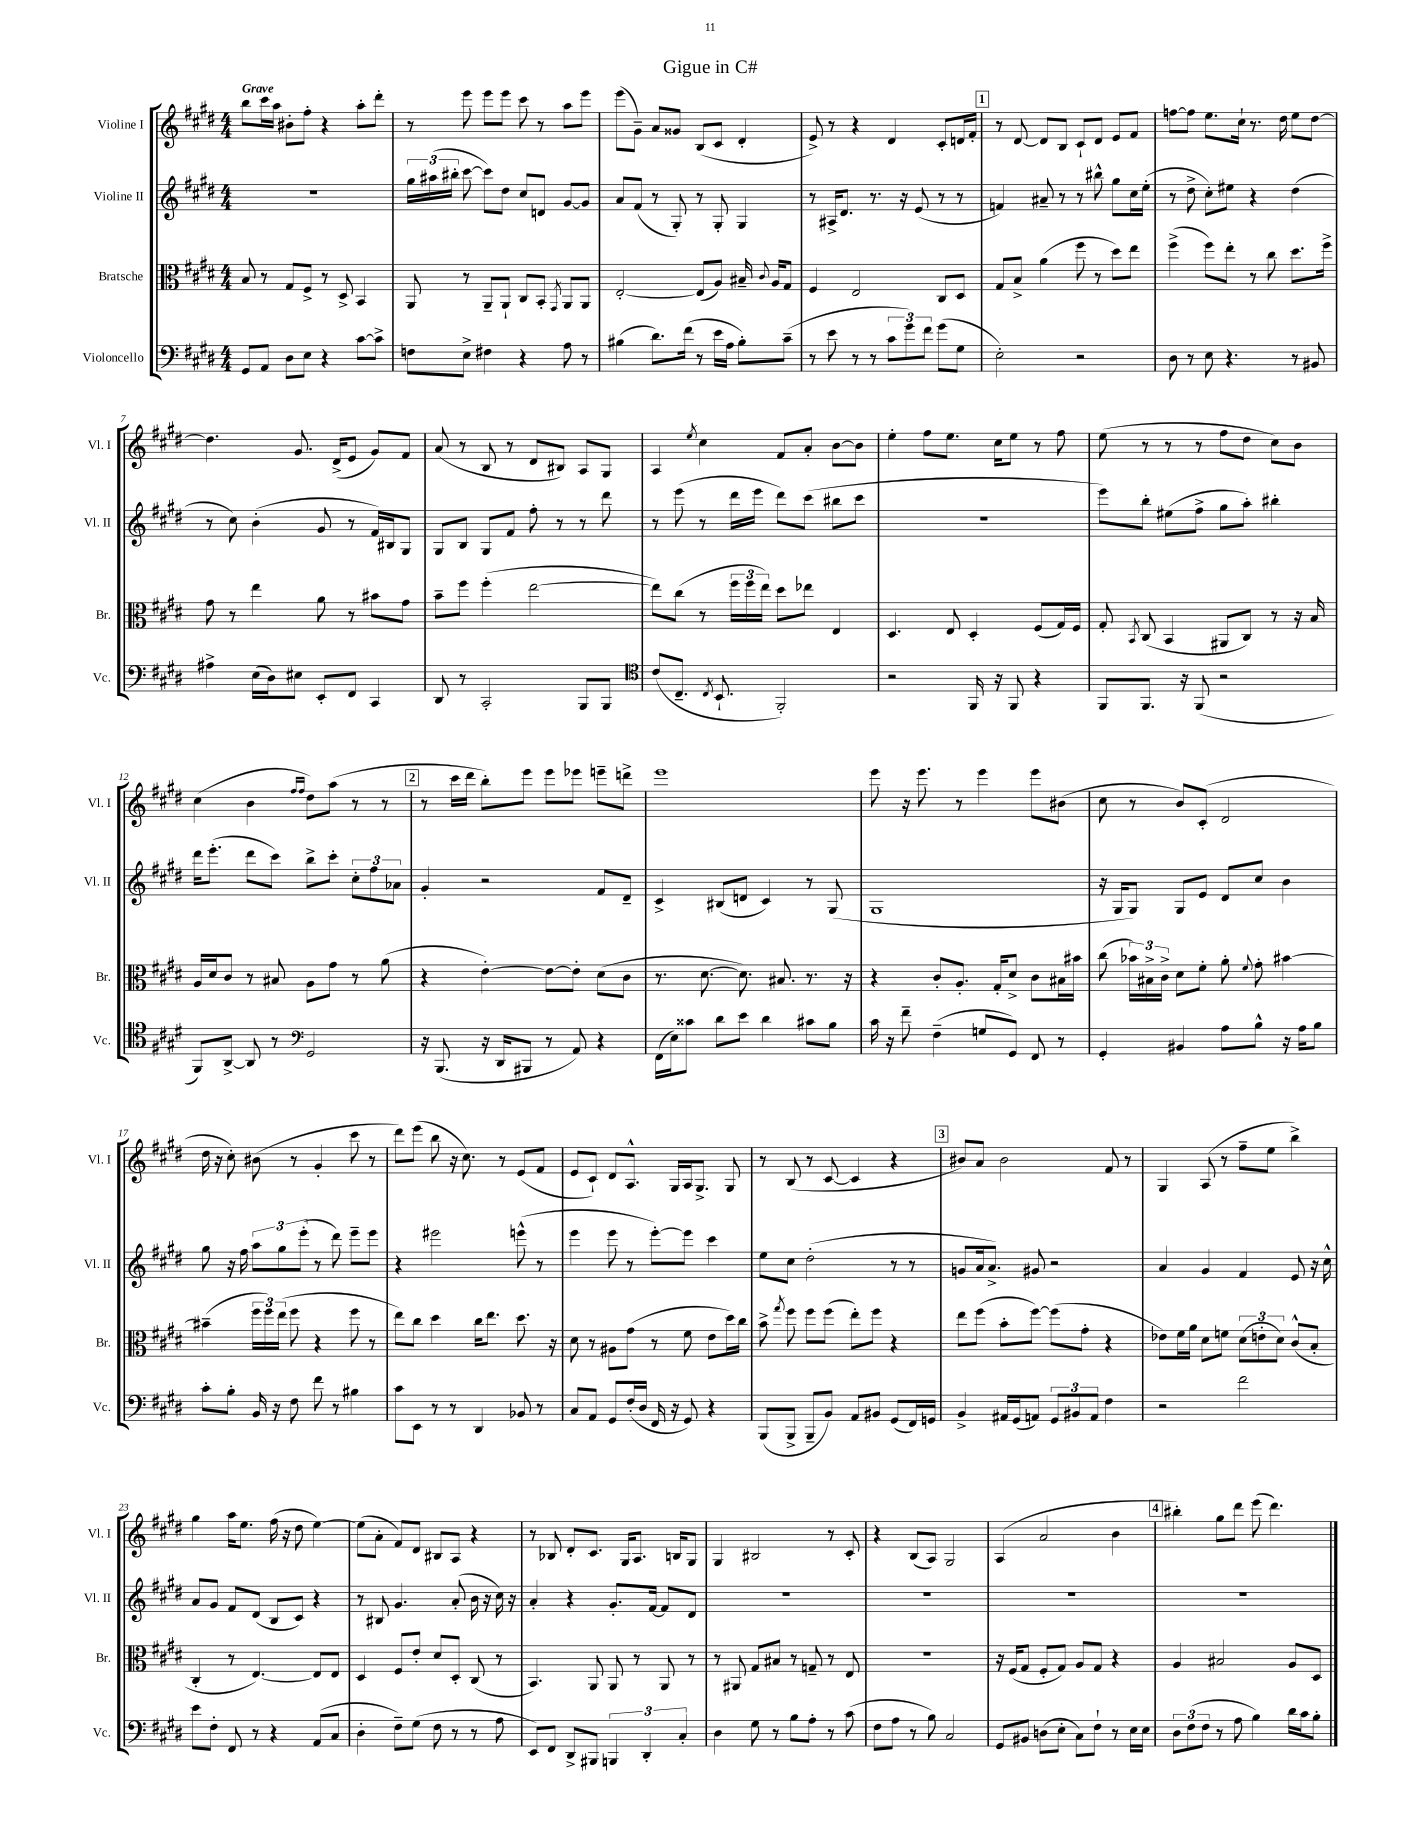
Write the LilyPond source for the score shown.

\header { title = "Gigue in C#" }
<<
\new StaffGroup <<
\new Staff = "s0" \with { instrumentName = "Violine I" shortInstrumentName = "Vl. I" } {
    \clef treble \key e \major \numericTimeSignature \time 4/4 \tempo "Grave"
    \autoBeamOff b''8[ cis'''16 a''16] bis'8[-. fis''8]-. r4 a''8[-. dis'''8]-. |
    r8 e'''8 e'''8[ e'''8] cis'''8 r8 a''8[ e'''8] |
    e'''8[( gis'8]--) a'8[ gisis'8] b8[( cis'8] dis'4-. |
    e'8->) r8 r4 dis'4 cis'8[-. d'16 fis'16]-. |
    \mark \markup { \box "1" } r8 dis'8~ dis'8[ b8] cis'8[-! dis'8] e'8[ fis'8] |
    f''8[~ f''8] e''8.[ cis''16]-! r8. dis''16 e''8[ dis''8]~ |
    dis''4. gis'8. dis'16[->( e'8] gis'8[) fis'8] |
    a'8( r8 b8 r8 dis'8[ bis8]) a8[ gis8] |
    a4 \acciaccatura { e''8 } cis''4 fis'8[ a'8]-. b'8[~ b'8] |
    e''4-. fis''8[ e''8.] cis''16[ e''8] r8 fis''8 |
    e''8( r8 r8 r8 fis''8[ dis''8] cis''8[) b'8] |
    cis''4( b'4 \grace { fis''16[ fis''16] } dis''8[) a''8]( r8 r8 |
    \mark \markup { \box "2" } r8 cis'''16[ dis'''16] b''8[-.) e'''8] e'''8[ ees'''8] e'''8[-- d'''8]-> |
    e'''1 |
    e'''8 r16 e'''8. r8 e'''4 e'''8[ bis'8]( |
    cis''8 r8 b'8[) cis'8]-.( dis'2 |
    dis''16 r16 cis''8-.) bis'8( r8 gis'4-. cis'''8 r8 |
    dis'''8[) e'''8]( b''8 r16 cis''8.) r8 e'8[( fis'8] |
    e'8[ cis'8]-!) dis'8[ a8.]-^ gis16[ a16 gis8.]-> gis8 |
    r8 b8( r8 cis'8~ cis'4 r4 |
    \mark \markup { \box "3" } bis'8[) a'8] bis'2 fis'8 r8 |
    gis4 a8( r8 fis''8[-- e''8] b''4->) |
    gis''4 a''16[ e''8.] fis''16( r16 dis''8 e''4~) |
    e''8[( a'8]-. fis'8[) dis'8] bis8[ a8] r4 |
    r8 bes8 dis'8[-. cis'8.] gis16[ a8.] b16[ gis8] |
    gis4 bis2 r8 cis'8-. |
    r4 b8[( a8]) gis2 |
    a4( a'2 b'4 |
    \mark \markup { \box "4" } bis''4-.) gis''8[ dis'''8] e'''8( dis'''4.) \bar "|." |
}
\new Staff = "s1" \with { instrumentName = "Violine II" shortInstrumentName = "Vl. II" } {
    \clef treble \key e \major \numericTimeSignature \time 4/4
    \autoBeamOff R1 |
    \tuplet 3/2 { gis''16[ ais''16( bis''16]-. } cis'''8~ cis'''8[) dis''8] cis''8[ d'8] gis'8[~ gis'8] |
    a'8[ fis'8]( r8 gis8-.) r8 gis8-. gis4 |
    r8 ais16[-> dis'8.] r8. r16 e'8( r8 r8 |
    \mark \markup { \box "1" } f'4) ais'8-- r8 r8 bis''8-^ gis''8[ cis''16 e''16]-.( |
    r8 dis''8-> cis''8[-.) eis''8] r4 dis''4( |
    r8 cis''8) b'4-.( gis'8 r8 fis'16[) bis16 gis8] |
    gis8[ b8] gis8[ fis'8] fis''8-. r8 r8 dis'''8 |
    r8 e'''8( r8 dis'''16[ e'''16] dis'''8[) cis'''8]( bis''8[ cis'''8] |
    r1 |
    e'''8[) b''8]-. eis''8[( fis''8]-> gis''8[ a''8]-.) bis''4-. |
    dis'''16[ e'''8.]-.( dis'''8[ cis'''8]) b''8[-> cis'''8]-. \tuplet 3/2 { cis''8[-. fis''8 aes'8] } |
    \mark \markup { \box "2" } gis'4-. r2 fis'8[ dis'8]-- |
    cis'4-> bis8[( d'8] cis'4) r8 gis8( |
    gis1 |
    r16 gis16[ gis8]) gis8[ e'8] dis'8[ cis''8] b'4 |
    gis''8 r16 fis''16 \tuplet 3/2 { a''8[ gis''8 e'''8]-.( } r8 dis'''8) e'''8[-- e'''8] |
    r4 eis'''2 e'''8-^( r8 |
    e'''4 e'''8 r8 e'''8[~-.) e'''8] cis'''4 |
    e''8[ cis''8] dis''2-.( r8 r8 |
    \mark \markup { \box "3" } g'8[ a'16 a'8.]->) gis'8 r2 |
    a'4 gis'4 fis'4 e'8 r16 cis''16-^ |
    a'8[ gis'8] fis'8[ dis'8]( b8[ cis'8]) r4 |
    r8 bis8 gis'4. a'8-.( b'16 r16 cis''16) r16 |
    a'4-. r4 gis'8.[-. fis'16]~ fis'8[ dis'8] |
    R1 |
    R1 |
    R1 |
    \mark \markup { \box "4" } R1 \bar "|." |
}
\new Staff = "s2" \with { instrumentName = "Bratsche" shortInstrumentName = "Br." } {
    \clef alto \key e \major \numericTimeSignature \time 4/4
    \autoBeamOff b8 r8 gis8[ fis8]-> r8 dis8-> b,4 |
    a,8 r8 a,8[-- a,8]-! cis8[ b,8]-. \acciaccatura { gis,8 } a,8[ a,8] |
    e2~-. e8[( a8]) bis16-- \appoggiatura { cis'8 } a16[ gis8] |
    fis4 e2 cis8[ dis8] |
    \mark \markup { \box "1" } gis8[ b8]-> a'4( fis''8 r8 dis''8[) e''8] |
    fis''4->( fis''8[) e''8]-. r8 cis''8 dis''8.[ fis''16]-> |
    gis'8 r8 e''4 a'8 r8 bis'8[ gis'8] |
    b'8[-- fis''8] fis''4-.( e''2~ |
    e''8[) cis''8]( r8 \tuplet 3/2 { fis''16[ fis''16 e''16]) } dis''8[ ees''8] e4 |
    dis4. e8 dis4-. fis8[( gis16) fis16] |
    gis8-. \acciaccatura { b,8 } cis8( b,4 ais,8[ cis8]) r8 r16 b16 |
    a16[ dis'16 cis'8] r8 bis8 a8[ gis'8] r8 a'8( |
    \mark \markup { \box "2" } r4 e'4~-.) e'8[~ e'8]-. dis'8[( cis'8] |
    r8. dis'8.~ dis'8.) bis8. r8. r16 |
    r4 cis'8[-. a8.]-. gis16[-. dis'8]-> cis'8[ bis16 bis'16] |
    cis''8( \tuplet 3/2 { bes'16[) bis16-> cis'16]-> } dis'8[ fis'8]-. a'8-. \appoggiatura { fis'8 } gis'8-. bis'4~ |
    bis'4--( \tuplet 3/2 { fis''16[ fis''16) e''16]( } fis''8 r4 fis''8 r8 |
    e''8[) cis''8] dis''4 cis''16[ e''8.] dis''8. r16 |
    dis'8 r8 ais8[ gis'8]( r8 fis'8 e'8[ dis''16) cis''16] |
    b'8-> \acciaccatura { gis''8 } fis''8 fis''8[ fis''8]( e''8[-.) fis''8] r4 |
    \mark \markup { \box "3" } e''8[ fis''8]( b'8[-. fis''8]~) fis''8[( gis'8]-. r4 |
    ees'8[) fis'16 a'16] dis'8[ f'8] \tuplet 3/2 { dis'8[( e'8-. dis'8]) } cis'8[-^( b8]-. |
    cis4-. r8 e4.~) e8[ e8] |
    dis4 fis8[ e'8]-. dis'8[ dis8]-. cis8( r8 |
    b,4.) a,8 a,8 r8 a,8 r8 |
    r8 ais,8 gis8[ bis8] r8 g8-- r8 e8 |
    R1 |
    r16 fis16[( gis8] fis8[-. gis8]) a8[ gis8] r4 |
    \mark \markup { \box "4" } a4 bis2 a8[ dis8] \bar "|." |
}
\new Staff = "s3" \with { instrumentName = "Violoncello" shortInstrumentName = "Vc." } {
    \clef bass \key e \major \numericTimeSignature \time 4/4
    \autoBeamOff gis,8[ a,8] dis8[ e8] r4 cis'8[~ cis'8]-> |
    f8[ e8]-> fis4 r4 a8 r8 |
    bis4( dis'8.[) fis'16]( r8 e'16[ a16] bis8[-.) cis'8]--( |
    r8 e'8 r8 r8 \tuplet 3/2 { cis'8[ gis'8) fis'8] } gis'8[( gis8] |
    \mark \markup { \box "1" } e2-.) r2 |
    dis8 r8 e8 r4. r8 bis,8 |
    ais4-> e16[( dis16) eis8] e,8[-. fis,8] cis,4 |
    dis,8 r8 cis,2-. b,,8[ b,,8] |
    \clef tenor cis'8[( cis8.]-- \acciaccatura { cis8 } b,8.-! fis,2-.) |
    r2 fis,16 r16 fis,8 r4 |
    fis,8[ fis,8.] r16 fis,8( r2 |
    fis,8[) a,8]~-> a,8 r8 \clef bass gis,2 |
    \mark \markup { \box "2" } r16 b,,8.( r16 dis,16[ bis,,8] r8 a,8) r4 |
    fis,16[( e16) cisis'8] dis'8[ e'8] dis'4 cis'8[ b8] |
    cis'16 r16 fis'8-- fis4--( g8[ gis,8]) fis,8 r8 |
    gis,4-. bis,4 a8[ b8]-^ r16 a16[ b8] |
    cis'8[-. b8]-. b,16 r16 fis8 fis'8 r8 bis4 |
    cis'8[ e,8] r8 r8 dis,4 bes,8 r8 |
    cis8[ a,8] gis,8[ fis16-.( dis16] fis,16 r16 gis,8) r4 |
    b,,8[( b,,8]-> b,,8[-- b,8]) a,8[ bis,8] gis,8[( fis,16) g,16] |
    \mark \markup { \box "3" } b,4-> ais,16[ gis,16( a,8]) \tuplet 3/2 { gis,8[ bis,8 a,8] } fis4 |
    r2 fis'2 |
    e'8[ fis8]-. fis,8 r8 r4 a,8[( cis8] |
    dis4-. fis8[--) gis8]( fis8 r8 r8 a8 |
    e,8[) fis,8] dis,8[-> bis,,8] \tuplet 3/2 { b,,4 dis,4-. cis4-. } |
    dis4 gis8 r8 b8[ a8]-. r8 cis'8( |
    fis8[ a8] r8 b8) cis2 |
    gis,8[ bis,8] d8[( e8]-. cis8[) fis8]-! r8 e16[ e16] |
    \mark \markup { \box "4" } \tuplet 3/2 { dis8[ fis8( fis8] } r8 a8 b4) dis'16[ cis'16 b8]-. \bar "|." |
}
>>
>>
